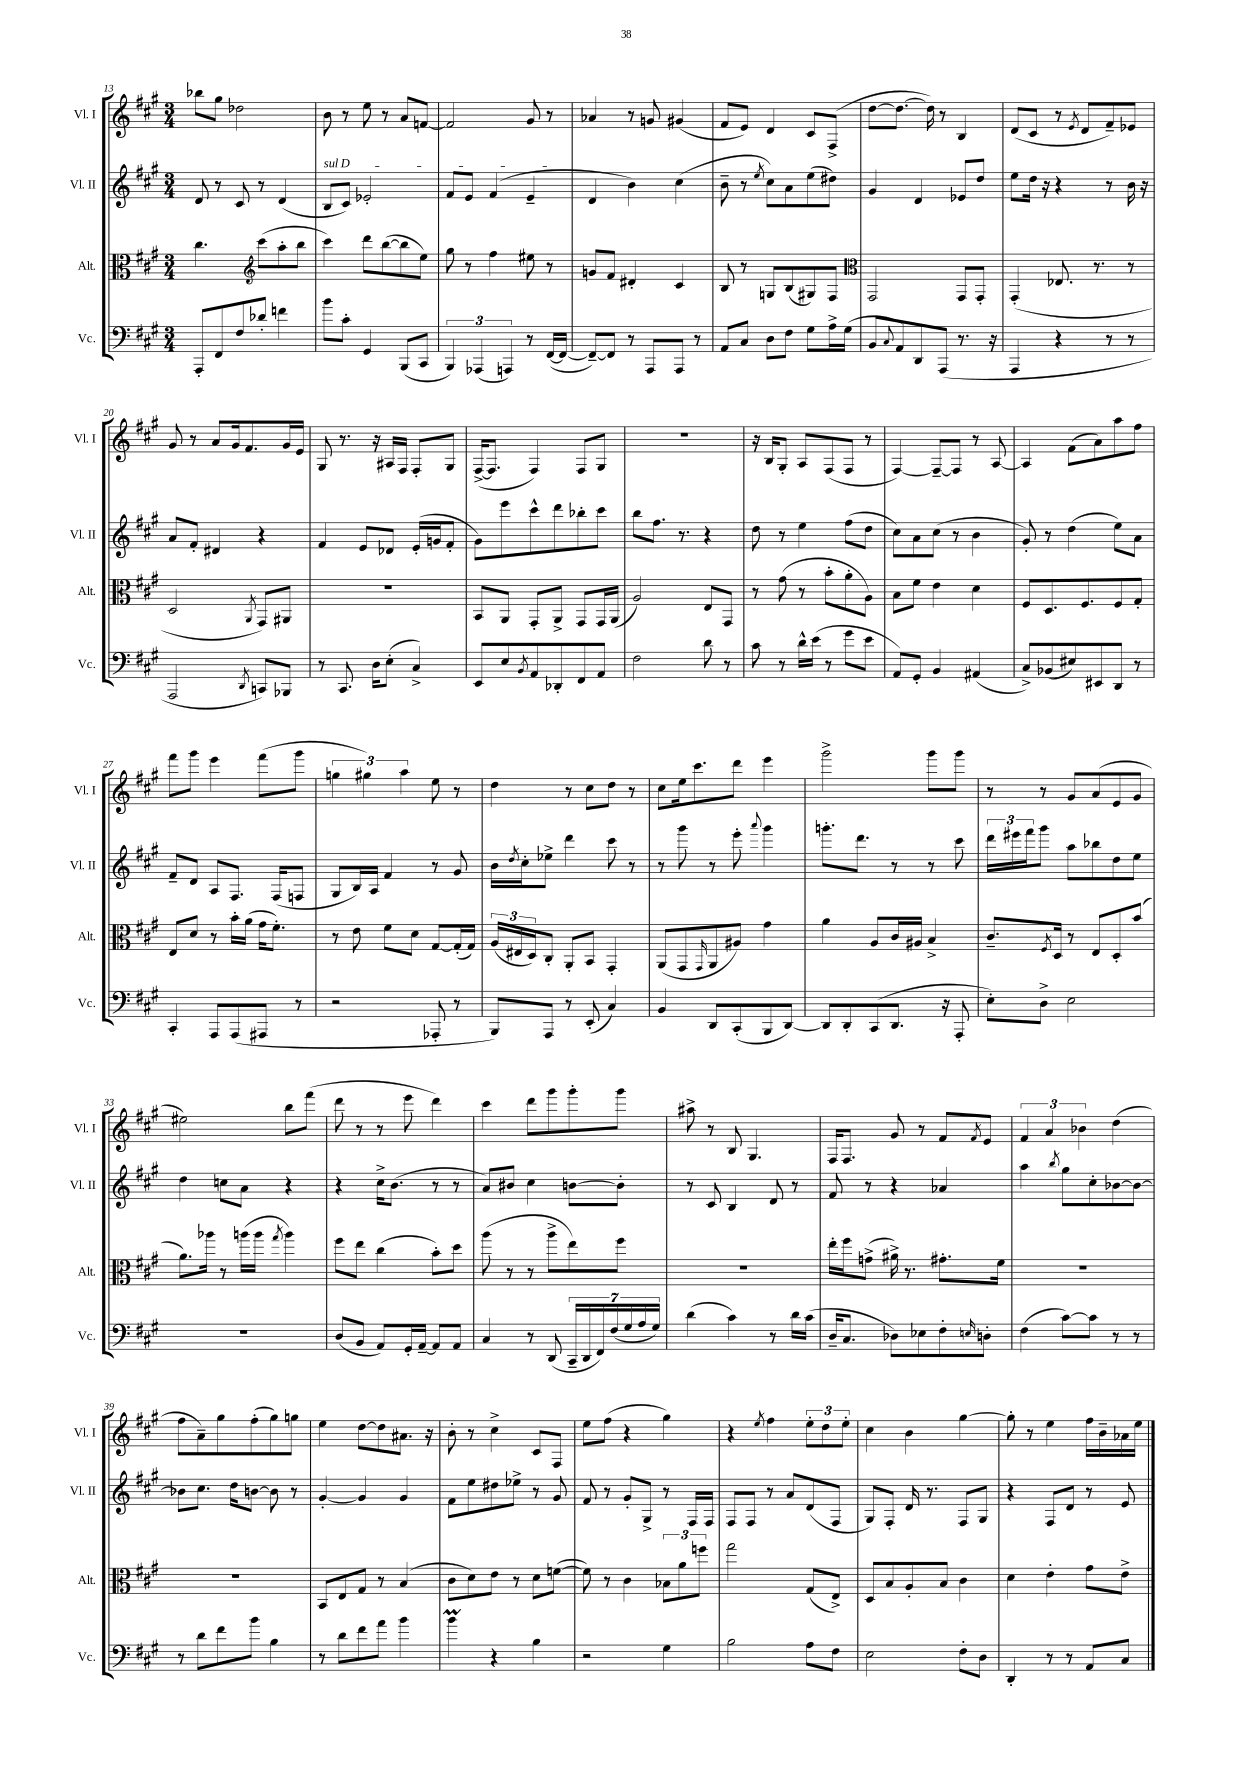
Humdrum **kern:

**kern	**kern	**kern	**kern
*staff4	*staff3	*staff2	*staff1
*clefF4	*clefC3	*clefG2	*clefG2
*k[f#c#g#]	*k[f#c#g#]	*k[f#c#g#]	*k[f#c#g#]
*M3/4	*M3/4	*M3/4	*M3/4
8AAA'	4.cc#	8d	8bb-
8FF#	.	8r	8gg#
8F#	.	8c#	2dd-
*	*clefG2	*	*
8d-'	(8ccc#	8r	.
4f	8aa'	(4d	.
.	8bb	.	.
=	=	=	=
8b	4ccc#)	8B	8b
8c#'	.	8c#)	8r
4GG#	8ddd	2e-'	8ee
.	([8bb	.	8r
(8BBB	8bb]	.	8a
8CC#	8ee)	.	[8f
=	=	=	=
6BBB)	8gg#	8f#	2f]
.	8r	8e	.
(6AAA-	.	.	.
.	4ff#	(4f#	.
6AAA)	.	.	.
8r	8ee#	4e~	8g#
([16FF#	8r	.	8r
16FF#_	.	.	.
=	=	=	=
8FF#~_)	8g	4d	4a-
8FF#]	8f#	.	.
8r	4d#'	4b)	8r
8AAA	.	.	8g
8AAA	4c#	(4cc#	(4g#
8r	.	.	.
=	=	=	=
8AA	8B	8b~	8f#
8C#	8r	8r	8e)
.	.	8qee	.
8D	8G	8cc#)	4d
8F#	(8B	8a	.
8G#	8G#)	(8ee	8c#
16A^	8F#	8dd#)	(8F#^
(16G#	.	.	.
=	=	=	=
*	*clefC3	*	*
8BB	2GG#	4g#	[8dd
8qqC#	.	.	.
8AA)	.	.	8.dd_
8DD	.	4d	.
.	.	.	16dd])
(8AAA	.	.	8r
8.r	8GG#	8e-	4B
.	8GG#'	8dd	.
16r	.	.	.
=	=	=	=
4AAA	(4GG#'	8ee	(8d
.	.	16dd	8c#
.	.	16r	.
4r	8.E-	4r	8r
.	.	.	8qe
.	.	.	8d
.	8.r	.	.
8r	.	8r	8f#~)
8r	8r	16b	8e-
.	.	16r	.
=	=	=	=
2AAA	2D	8a	8g#
.	.	8f#'	8r
.	.	4d#	8a
.	.	.	16g#
.	.	.	8.f#
8qDD	8qAA	.	.
8CC)	8GG#)	4r	.
8BBB-	8AA#	.	16g#
.	.	.	16e
=	=	=	=
8r	2.r	4f#	8G#
8.CC#	.	.	8.r
.	.	8e	.
16D	.	.	16r
(8E'	.	8d-	16A#
.	.	.	16F#
4C#^)	.	(16e'	8F#'
.	.	16g	.
.	.	8f#'	8G#
=	=	=	=
8EE	8BB	8g#)	([16F#^
.	.	.	8.F#]
8E	8AA	8eee	.
8qBB	.	.	.
8AA	8GG#'	8ccc#^^	4F#)
8DD-'	8AA^	8ddd	.
8FF#	8GG#	8bb-'	8F#
8AA	16GG#	8ccc#	8G#
.	(16AA	.	.
=	=	=	=
2F#	2A)	8bb	2.r
.	.	8.ff#	.
.	.	8.r	.
8d	8E	4r	.
8r	8GG#	.	.
=	=	=	=
8c#	8r	8dd	16r
.	.	.	16B
8r	(8g#	8r	8G#'
16d^^	8r	4ee	8A
(16e	.	.	.
8r	8b'	.	(8F#
8g#	8a'	(8ff#	8F#
8e	8A)	8dd	8r
=	=	=	=
8AA)	8B	8cc#)	[4F#)
8GG#'	8f#	8a	.
4BB	4e	(8cc#	8F#~_
.	.	8r	8F#]
(4AA#	4d	4b	8r
.	.	.	[8A
=	=	=	=
8C#^)	8F#	8g#')	4A]
(8BB-	8.D	8r	.
8E#)	.	(4dd	(8f#
.	8.F#	.	.
8EE#	.	.	8a)
8DD	8F#	8ee)	8aa
8r	8G#'	8a	8ff#
=	=	=	=
4CC#'	8E	8f#~	8fff#
.	8d	8d	8ggg#
8AAA	8r	8A	4eee
(8AAA	16b'	8.F#	.
.	(16a	.	.
8AAA#	16g#	.	(8fff#
.	8.f#')	(16F#	.
8r	.	8F	8ggg#
=	=	=	=
2r	8r	8G#	6gg
.	8e	16B)	.
.	.	.	6gg#)
.	.	16A	.
.	8f#	4f#	.
.	.	.	6aa
.	8d	.	.
8AAA-'	[8G#	8r	8ee
8r	(16G#']	8g#	8r
.	16G#)	.	.
=	=	=	=
8BBB)	(24A	16b	4dd
.	24E#	.	.
.	.	8qdd	.
.	.	16cc#'	.
.	24D)	.	.
8AAA	8C#'	8ee-^	.
8r	8AA'	4ddd	8r
(8EE'	8BB	.	8cc#
4C#)	4GG#'	8ccc#	8dd
.	.	8r	8r
=	=	=	=
4BB	(8AA	8r	8cc#
.	8GG#	8ggg#	16ee
.	.	.	8.ccc#
.	16qqGG#	.	.
8DD	8AA	8r	.
(8CC#'	8A#)	8eee'	8ddd
.	.	8qqaaa	.
8BBB	4g#	4ggg#	4eee
[8DD)	.	.	.
=	=	=	=
8DD]	4a	8.ggg'	2ggg#^
8DD'	.	.	.
.	.	8.ddd	.
(8CC#	8A	.	.
8.DD	16c#	8r	.
.	16A#	.	.
.	4B^	8r	8ggg#
16r	.	.	.
8AAA'	.	8ccc#	8ggg#
=	=	=	=
8E')	8.c#~	24ddd	8r
.	.	24eee#	.
.	.	24fff#	.
8D^	.	8ggg#	8r
.	8qF#	.	.
.	16D	.	.
2E	8r	8aa	8g#
.	8E	8bb-	(8a
.	8D'	8dd	8e
.	(8b	8ee	8g#
=	=	=	=
2.r	8.a)	4dd	2ee#)
.	16aa-	.	.
.	8r	8cc	.
.	(16aa	8a	.
.	16aa	.	.
.	8qgg#	.	.
.	4aa)	4r	8bb
.	.	.	(8fff#
=	=	=	=
(8D	8ff#	4r	8ddd
8BB	8ee	.	8r
8AA)	(4cc#	16cc#^	8r
.	.	(8.b	.
16GG#'	.	.	8eee
[16AA~	.	.	.
8AA]	8b')	8r	4ddd)
8AA	8dd	8r	.
=	=	=	=
4C#	(8aa	8a)	4ccc#
.	8r	8b#	.
8r	8r	4cc#	8ddd
(8DD	8aa^	.	8ggg#
28CC#~	8ee)	[8b	8ggg#'
28DD	.	.	.
28FF#)	.	.	.
(28F#	.	.	.
.	8ff#	8b']	8ggg#
28G#	.	.	.
28A	.	.	.
28G#)	.	.	.
=	=	=	=
(4d	2.r	8r	8aa#^
.	.	8c#	8r
4c#)	.	4B	8B
.	.	.	4.G#
8r	.	8d	.
16d	.	8r	.
(16c#	.	.	.
=	=	=	=
16D~	16ee'	8f#	16F#
8.C#	16ff#	.	8.F#
.	(8g^	8r	.
8D-)	16a#^)	4r	8g#
.	8.r	.	.
8E-	.	.	8r
8F#'	8.g#'	4a-	8f#
16qqE	.	.	8qf#
8D'	.	.	8e
.	16f#	.	.
=	=	=	=
(4F#	2.r	4aa	6f#
.	.	.	6a
.	.	8qbb	.
[8c#)	.	8gg#	.
.	.	.	6b-
8c#]	.	8cc#'	.
8r	.	[8b-	(4dd
8r	.	8b-_	.
=	=	=	=
8r	2.r	8b-]	8ff#
8d	.	8.cc#	8a~)
8f#	.	.	8gg#
.	.	16dd	.
8b	.	[8b	(8ff#'
4B	.	8b]	8gg#)
.	.	8r	8gg
=	=	=	=
8r	8BB	[4g#'	4ee
8d	8E	.	.
8f#	8G#	4g#]	[8dd
8a	8r	.	8dd]
4b	(4B	4g#	8.a#
.	.	.	16r
=	=	=	=
4b	8c#	8f#	8b'
.	8d)	8ee	8r
4r	8e	8dd#	4cc#^
.	8r	8ee-^	.
4B	8d	8r	8c#
.	([8f	8g#	8F#
=	=	=	=
2r	8f])	8f#	8ee
.	8r	8r	(8ff#
.	4c#	8g#'	4r
.	.	8G#^	.
4G#	12B-	8r	4gg#)
.	12a	.	.
.	.	16F#	.
.	12ff	.	.
.	.	16F#	.
=	=	=	=
2B	2gg#	8F#	4r
.	.	8F#	.
.	.	.	8qee
.	.	8r	4ff#
.	.	8a	.
8A	(8G#	(8d	12ee'
.	.	.	12dd
8F#	8E^)	8F#	.
.	.	.	12ee'
=	=	=	=
2E	8D	8G#)	4cc#
.	8B	8F#'	.
.	8A'	16d	4b
.	.	8.r	.
.	8B	.	.
8F#'	4c#	8F#	[4gg#
8D	.	8G#	.
=	=	=	=
4DD'	4d	4r	8gg#']
.	.	.	8r
8r	4e'	8F#	4ee
8r	.	8d	.
8AA	8g#	8r	16ff#
.	.	.	16b~
8C#	8e^	8e	16a-
.	.	.	16ee
==	==	==	==
*-	*-	*-	*-
